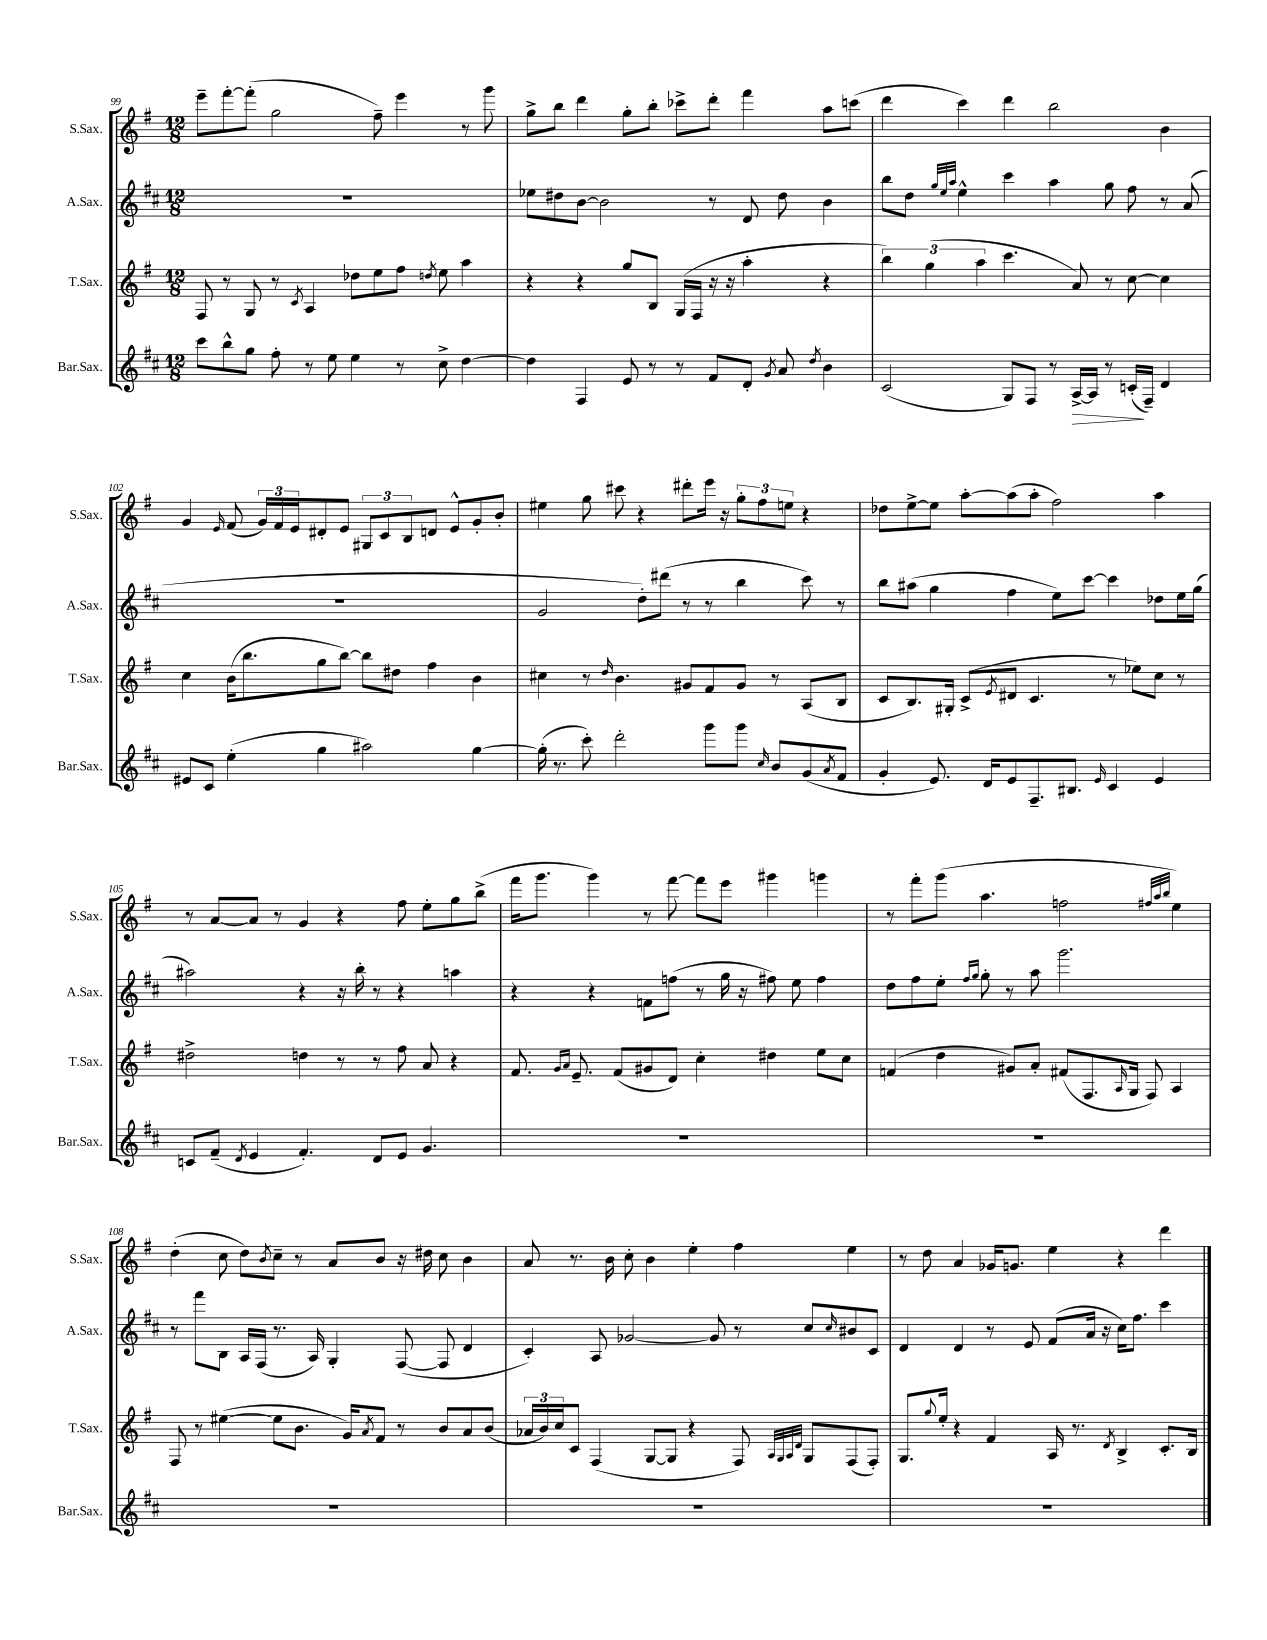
<<
\new StaffGroup <<
\new Staff = "s0" \with { instrumentName = "S.Sax." shortInstrumentName = "S.Sax." } {
    \clef treble \key g \major \numericTimeSignature \time 12/8
    e'''8-- fis'''8~-. fis'''8-.( g''2 fis''8--) e'''4 r8 g'''8 |
    g''8-> b''8 d'''4 g''8-. b''8-. ces'''8-> d'''8-. fis'''4 a''8 c'''8( |
    d'''4 c'''4) d'''4 b''2 b'4 |
    g'4 \grace { e'16 } fis'8( \tuplet 3/2 { g'16) fis'16 e'16 } dis'8-. e'8 \tuplet 3/2 { gis8 c'8 b8 } d'8 e'8-^ g'8-. b'8-. |
    eis''4 g''8 cis'''8 r4 dis'''8-. e'''16 r16 \tuplet 3/2 { g''8-. fis''8 e''8 } r4 |
    des''8 e''8~-> e''8 a''8~-. a''8( a''8-. fis''2) a''4 |
    r8 a'8~ a'8 r8 g'4 r4 fis''8 e''8-. g''8 b''8->( |
    fis'''16 g'''8. g'''4) r8 fis'''8~ fis'''8 e'''8 gis'''4 g'''4 |
    r8 fis'''8-. g'''8( a''4. f''2 \grace { fis''32 a''32 b''32 } e''4) |
    d''4-.( c''8 d''8) \acciaccatura { b'8 } c''8-- r8 a'8 b'8 r16 dis''16 c''8 b'4 |
    a'8 r8. b'16 c''8-. b'4 e''4-. fis''4 e''4 |
    r8 d''8 a'4 ges'16 g'8. e''4 r4 d'''4 \bar "|." |
}
\new Staff = "s1" \with { instrumentName = "A.Sax." shortInstrumentName = "A.Sax." } {
    \clef treble \key d \major \numericTimeSignature \time 12/8
    R1. |
    ees''8 dis''8 b'8~ b'2 r8 d'8 dis''8 b'4 |
    b''8 d''8 \grace { g''32 e''32 a''32 } e''4-^ cis'''4 a''4 g''8 fis''8 r8 a'8( |
    R1. |
    g'2 d''8-.) dis'''8( r8 r8 b''4 cis'''8) r8 |
    b''8 ais''8( g''4 fis''4 e''8) cis'''8~ cis'''4 des''8 e''16 g''16( |
    ais''2) r4 r16 b''16-. r8 r4 a''4 |
    r4 r4 f'8 f''8( r8 g''16 r16 fis''8) e''8 fis''4 |
    d''8 fis''8 e''8-. \grace { fis''16 g''16 } g''8-. r8 a''8 g'''2. |
    r8 fis'''8 b8 a16 fis16( r8. a16) g4-. fis8~( fis8 d'4 |
    cis'4-.) a8 ges'2~ ges'8 r8 cis''8 \grace { cis''16 } bis'8 cis'8 |
    d'4 d'4 r8 e'8 fis'8( a'16 r16 cis''16) fis''8. cis'''4 \bar "|." |
}
\new Staff = "s2" \with { instrumentName = "T.Sax." shortInstrumentName = "T.Sax." } {
    \clef treble \key g \major \numericTimeSignature \time 12/8
    fis8 r8 g8 r8 \acciaccatura { c'8 } a4 des''8 e''8 fis''8 \acciaccatura { d''8 } e''8 a''4 |
    r4 r4 g''8 b8 g16( fis16 r16 r16 a''4-. r4 |
    \tuplet 3/2 { b''4) g''4( a''4 } c'''4. a'8) r8 c''8~ c''4 |
    c''4 b'16( b''8. g''8 b''8~) b''8 dis''8 fis''4 b'4 |
    cis''4 r8 \grace { d''16 } b'4. gis'8 fis'8 gis'8 r8 a8( b8 |
    c'8 b8.) gis16-. c'8->( \acciaccatura { e'8 } dis'8 c'4. r8 ees''8) c''8 r8 |
    dis''2-> d''4 r8 r8 fis''8 a'8 r4 |
    fis'8. \grace { g'16 a'16 } e'8.-- fis'8( gis'8 d'8) c''4-. dis''4 e''8 c''8 |
    f'4( d''4 gis'8) a'8-. fis'8( fis8. \grace { a16 } g16 fis8) a4 |
    fis8 r8 eis''4~( eis''8 b'8. g'16) \acciaccatura { a'8 } fis'8 r8 b'8 a'8 b'8( |
    \tuplet 3/2 { aes'16 b'16) c''16 } c'8 fis4( g8~ g8 r4 fis8) \grace { a32 g32 a32 d'32 } g8 fis8( fis8-.) |
    g8. \appoggiatura { g''8 } e''16-. r4 fis'4 a16 r8. \acciaccatura { d'8 } b4-> c'8.-. b16 \bar "|." |
}
\new Staff = "s3" \with { instrumentName = "Bar.Sax." shortInstrumentName = "Bar.Sax." } {
    \clef treble \key d \major \numericTimeSignature \time 12/8
    cis'''8 b''8-^ g''8 fis''8-. r8 e''8 e''4 r8 cis''8-> d''4~ |
    d''4 fis4 e'8 r8 r8 fis'8 d'8-. \acciaccatura { g'8 } a'8 \acciaccatura { d''8 } b'4 |
    cis'2( g8) fis8 r8 a16~->\> a16 r8 c'16-.\!( fis16--) d'4 |
    eis'8 cis'8 e''4-.( g''4 ais''2) g''4~ |
    g''16-.( r8. cis'''8-.) d'''2-. g'''8 g'''8 \grace { cis''16 } b'8 g'8( \acciaccatura { a'8 } fis'8 |
    g'4-. e'8.) d'16 e'8 fis8.-- bis8. \grace { e'16 } cis'4 e'4 |
    c'8 fis'8--( \acciaccatura { d'8 } e'4 fis'4.-.) d'8 e'8 g'4. |
    R1. |
    R1. |
    R1. |
    R1. |
    R1. \bar "|." |
}
>>
>>
\layout { \context { \Score currentBarNumber = #99 } }
